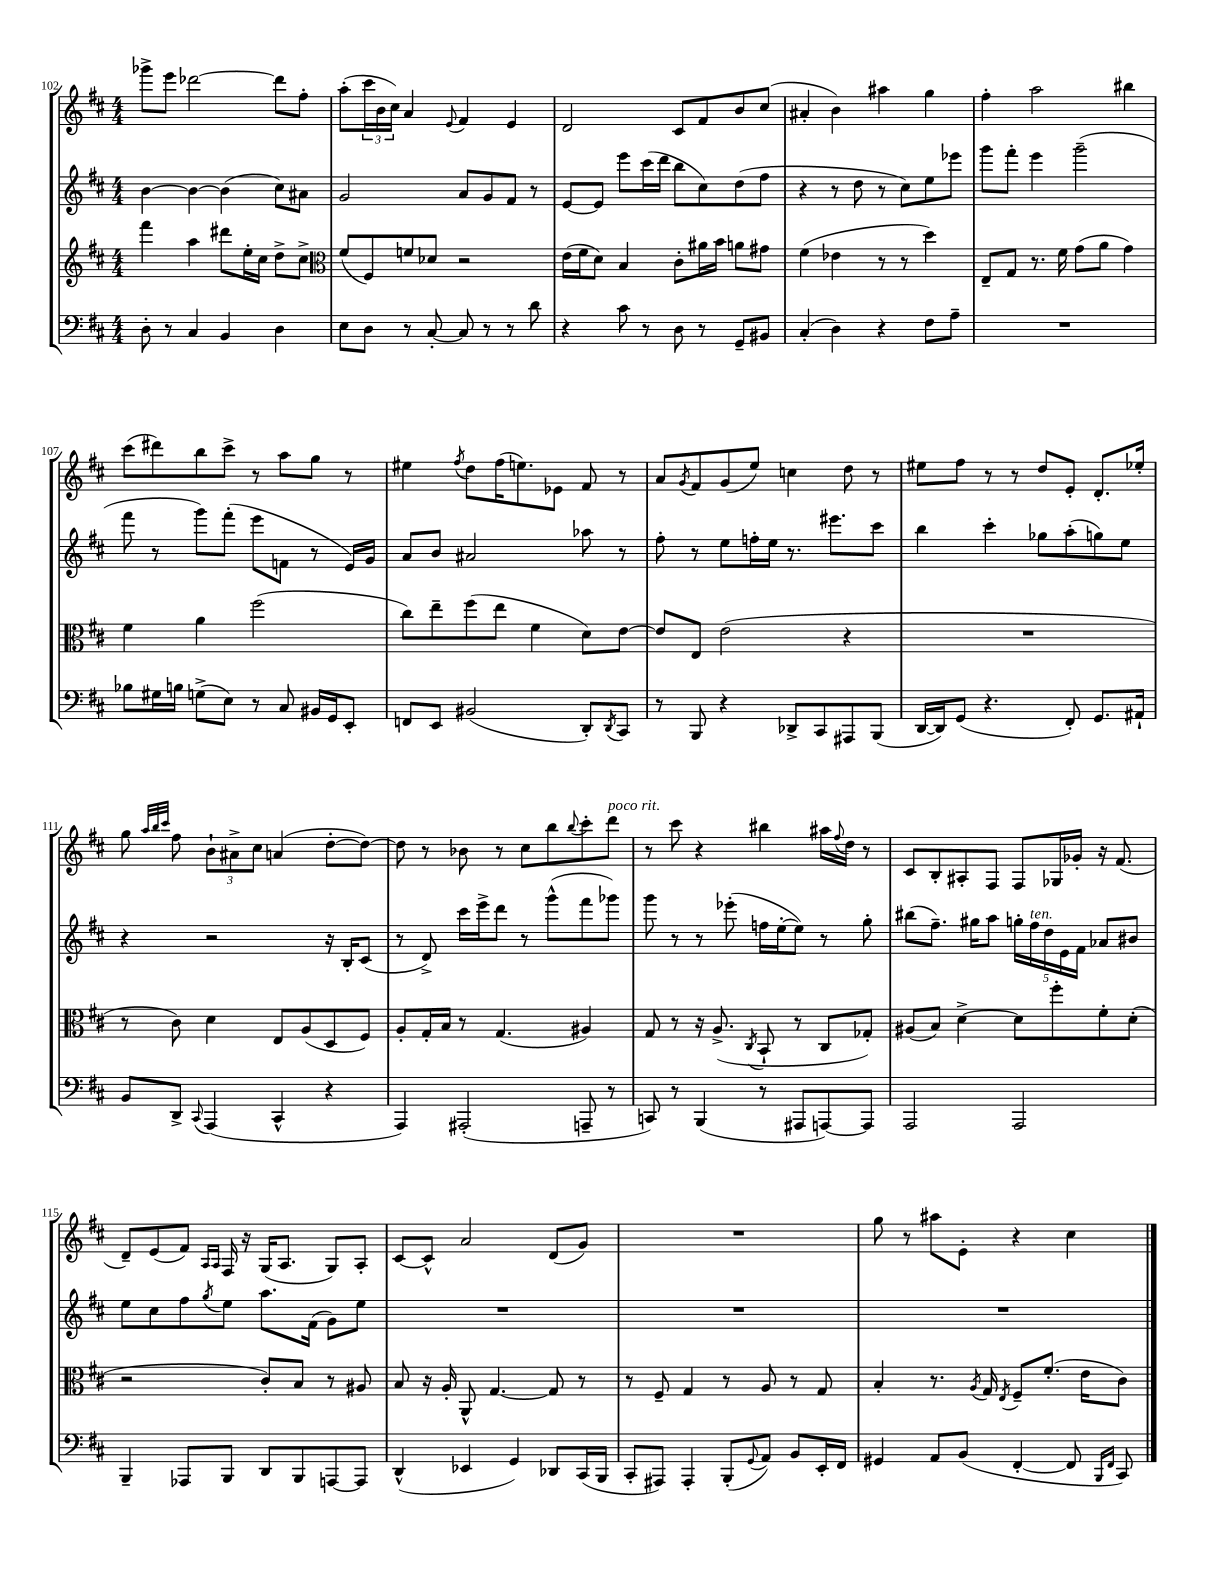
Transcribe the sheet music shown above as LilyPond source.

<<
\new StaffGroup <<
\new Staff = "s0" {
    \clef treble \key d \major \numericTimeSignature \time 4/4
    ges'''8-> e'''8 des'''2~ des'''8 fis''8-. |
    a''8-.( \tuplet 3/2 { cis'''16 b'16 cis''16) } a'4 \appoggiatura { e'8 } fis'4 e'4 |
    d'2 cis'8 fis'8 b'8 cis''8( |
    ais'4-. b'4) ais''4 g''4 |
    fis''4-. a''2 bis''4 |
    cis'''8( dis'''8) b''8 cis'''8-> r8 a''8 g''8 r8 |
    eis''4 \acciaccatura { fis''8 } d''8 fis''16( e''8.) ees'8 fis'8 r8 |
    a'8 \acciaccatura { g'8 } fis'8 g'8( e''8) c''4 d''8 r8 |
    eis''8 fis''8 r8 r8 d''8 e'8-. d'8.-. ees''16-. |
    g''8 \grace { a''32 b''32 cis'''32 } fis''8 \tuplet 3/2 { b'8-! ais'8-> cis''8 } a'4( d''8~-. d''8~) |
    d''8 r8 bes'8 r8 cis''8 b''8 \appoggiatura { b''8 } cis'''8-. d'''8^\markup { \italic "poco rit." } |
    r8 cis'''8 r4 bis''4 ais''16 \appoggiatura { fis''8 } d''16 r8 |
    cis'8 b8-. ais8-. fis8 fis8 ges16 ges'16-. r16 fis'8.( |
    d'8--) e'8( fis'8) \grace { a16 a16 } fis16 r16 g16( a8. g8) a8-. |
    cis'8~ cis'8-^ a'2 d'8( g'8) |
    R1 |
    g''8 r8 ais''8 e'8-. r4 cis''4 \bar "|." |
}
\new Staff = "s1" {
    \clef treble \key d \major \numericTimeSignature \time 4/4
    b'4~ b'4~ b'4( cis''8) ais'8 |
    g'2 a'8 g'8 fis'8 r8 |
    e'8~ e'8 e'''8 cis'''16( d'''16 b''8 cis''8) d''8( fis''8 |
    r4 r8 d''8 r8 cis''8) e''8 ees'''8 |
    g'''8 fis'''8-. e'''4 g'''2--( |
    fis'''8 r8 g'''8) fis'''8-.( e'''8 f'8 r8 e'16) g'16 |
    a'8 b'8 ais'2 aes''8 r8 |
    fis''8-. r8 e''8 f''16-. e''16 r8. eis'''8. cis'''8 |
    b''4 cis'''4-. ges''8 a''8-.( g''8) e''8 |
    r4 r2 r16 b16-. cis'8( |
    r8 d'8->) cis'''16 e'''16-> d'''8 r8 g'''8-^( fis'''8 ges'''8) |
    g'''8 r8 r8 ees'''8-.( f''16 e''16~-. e''8) r8 g''8-. |
    bis''8( fis''8.--) gis''16 a''8 \tuplet 5/4 { g''16-. fis''16^\markup { \italic "ten." } d''16 e'16 fis'16 } aes'8 bis'8 |
    e''8 cis''8 fis''8 \acciaccatura { g''8 } e''8 a''8. fis'16( g'8) e''8 |
    R1 |
    R1 |
    R1 \bar "|." |
}
\new Staff = "s2" {
    \clef treble \key d \major \numericTimeSignature \time 4/4
    fis'''4 a''4 dis'''8 e''16-. cis''16 d''8-> cis''8-> |
    \clef alto fis'8( fis8) f'8 des'8 r2 |
    e'16( fis'16 d'8) b4 cis'8-. ais'16 b'16 a'8 gis'8 |
    fis'4( ees'4 r8 r8 d''4) |
    e8-- g8 r8. fis'16 g'8( a'8 g'4) |
    fis'4 a'4 fis''2( |
    cis''8) e''8-- fis''8( e''8 fis'4 d'8) e'8~ |
    e'8 e8 e'2( r4 |
    R1 |
    r8 cis'8) d'4 e8 a8( d8 fis8) |
    a8-. g16-. b16 r8 g4.( ais4) |
    g8 r8 r16 a8.->( \acciaccatura { cis8 } b,8-! r8 cis8 ges8-.) |
    ais8( b8) d'4~-> d'8 fis''8-. fis'8-. d'8-.( |
    r2 cis'8-.) b8 r8 ais8 |
    b8 r16 a16-. a,8-^ g4.~ g8 r8 |
    r8 fis8-- g4 r8 a8 r8 g8 |
    b4-. r8. \acciaccatura { a8 } g16 \acciaccatura { e8 } fis8-- fis'8.-.( e'16 cis'8) \bar "|." |
}
\new Staff = "s3" {
    \clef bass \key d \major \numericTimeSignature \time 4/4
    d8-. r8 cis4 b,4 d4 |
    e8 d8 r8 cis8~-. cis8 r8 r8 d'8 |
    r4 cis'8 r8 d8 r8 g,8-- bis,8 |
    cis4-.( d4) r4 fis8 a8-- |
    R1 |
    bes8 gis16 b16 g8->( e8) r8 cis8 bis,16 g,16 e,8-. |
    f,8 e,8 bis,2( d,8-.) \acciaccatura { d,8 } cis,8 |
    r8 b,,8 r4 des,8-> cis,8 ais,,8 b,,8( |
    d,16~ d,16) g,8( r4. fis,8-.) g,8. ais,16-! |
    b,8 d,8-> \appoggiatura { cis,8 } a,,4( cis,4-^ r4 |
    a,,4) ais,,2-.( a,,8-- r8 |
    c,8) r8 b,,4( r8 ais,,8 a,,8~) a,,8 |
    a,,2 a,,2 |
    b,,4-- aes,,8 b,,8 d,8 b,,8 a,,8~ a,,8 |
    d,4-^( ees,4 g,4) des,8 cis,16( b,,16 |
    cis,8-. ais,,8) ais,,4-. b,,8-.( \appoggiatura { g,8 } a,8) b,8 e,16-. fis,16 |
    gis,4 a,8 b,8( fis,4~-. fis,8 \grace { b,,16 fis,16 } cis,8) \bar "|." |
}
>>
>>
\layout { \context { \Score currentBarNumber = #102 } }
